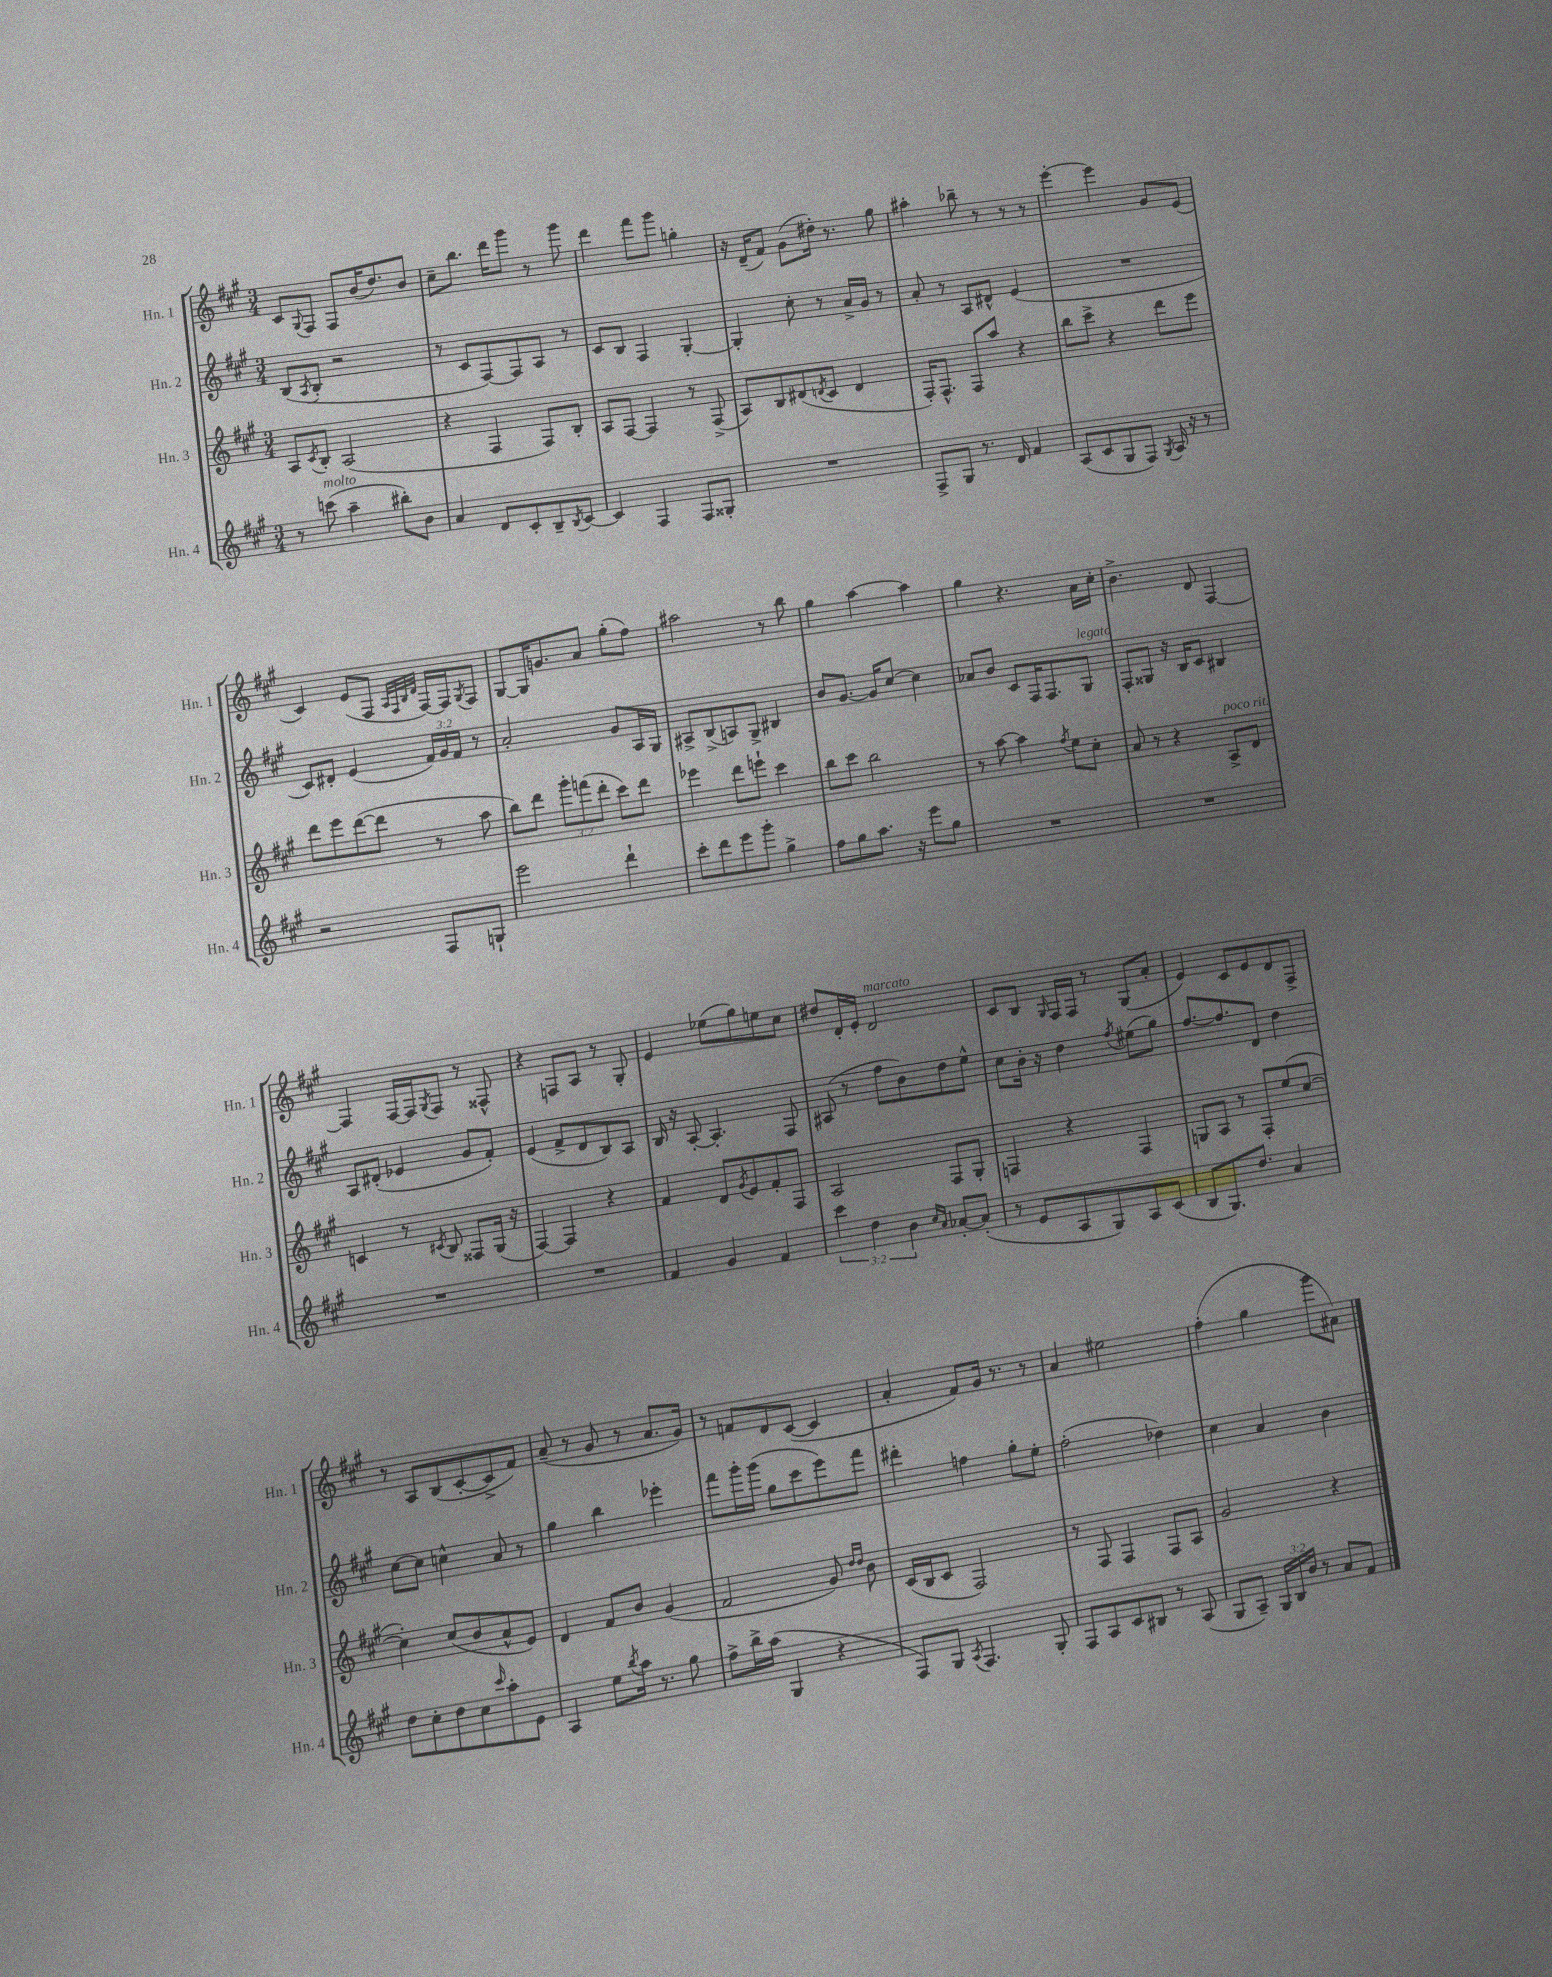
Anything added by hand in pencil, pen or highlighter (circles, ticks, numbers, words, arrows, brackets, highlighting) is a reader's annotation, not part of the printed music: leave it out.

**kern	**kern	**kern	**kern
*staff4	*staff3	*staff2	*staff1
*clefG2	*clefG2	*clefG2	*clefG2
*k[f#c#g#]	*k[f#c#g#]	*k[f#c#g#]	*k[f#c#g#]
*M3/4	*M3/4	*M3/4	*M3/4
8r	8A	(8B	8c#
.	8qc#	8qA	8qqG#
(8ccc	8B'	8B'	8F#
4aa~	(2A	2r	8F#
.	.	.	(16b
.	.	.	8.dd)
8bb#')	.	.	.
8b	.	.	8b
=	=	=	=
4a	4r	8r	8cc#~
.	.	8c#	8.bb
8d	4F#	[8F#)	.
.	.	.	16ddd
8c#'	.	8F#]	8ggg#
8B~	8F#)	8A	8r
8qB	.	.	.
[8c#	8B'	8r	8ggg#
=	=	=	=
4c#]	8A	8c#	4ddd
.	[8F#	8B	.
4F#	4F#]	4F#	8fff#
.	.	.	8ggg#
8F#	8r	[4G#'	4gg'
8G##'	(8F#^	.	.
=	=	=	=
2.r	8A)	4G#']	16r
.	.	.	(16d~
.	8B	.	8f#)
.	(8d#	8cc#'	(8g#
.	8qd	.	.
.	8c#	8r	16dd#')
.	.	.	8.r
.	4d	16a^	.
.	.	16g#	.
.	.	8r	8gg#
=	=	=	=
8F#^	16F#')	8a'	4aa#'
.	8.F#^^	.	.
8G#	.	8r	.
8.r	8F#	8A	8bb-~
.	8aa	8d#^^	8r
16d	.	.	.
4f#	4r	(4e	8r
.	.	.	8r
=	=	=	=
(8A	8bb	2.r	[4eee'
8c#	8ccc#^	.	.
8G#	4r	.	4eee]
8F#)	.	.	.
8qG#	.	.	.
16A	8ddd	.	8g#
16r	.	.	.
8r	8eee	.	(8e
=	=	=	=
2r	8ddd	8c#)	4c#)
.	8eee	8d#'	.
.	([8ddd	(4e	(8e
.	8ddd]	.	8F#
.	.	.	32qqA
.	.	.	32qqF#
.	.	.	32qqB
.	.	.	32qqd
8F#	8r	24f#)	[16F#)
.	.	24g#	.
.	.	.	16F#]
.	.	24f#	.
.	.	.	8qG#
8G`	8aa	8r	8F#
=	=	=	=
2eee	8bb)	2a'	[8G#
.	8ddd	.	16G#]
.	.	.	8.g
.	12ggg#'	.	.
.	(12fff	.	.
.	.	.	8a
.	12ddd'	.	.
4ddd`	8ccc#)	8g#	(8gg#'
.	8ddd	16A	8ff#)
.	.	16G#	.
=	=	=	=
8ccc#'	4eee-	8A#^	2aa#
8ddd	.	(8B^	.
8eee	8ddd	8A)	.
8ggg#'	8eee`	8G#^	.
4gg#^	4ccc#	4B#	8r
.	.	.	8bb
=	=	=	=
8ff#	8bb	8b	4gg#
8gg#	8ccc#	[8.g#	.
8.aa	2bb	.	[4aa
.	.	16g#]	.
.	.	[8cc#	.
16r	.	.	.
8eee	.	4cc#]	4aa]
8gg#	.	.	.
=	=	=	=
2.r	8r	8a-	4gg#
.	[8aa	8b	.
.	4aa]	8c#	4.r
.	.	16F#	.
.	.	8.F#	.
.	8qff#	.	.
.	8ee	.	.
.	8cc#'	8G#	16a
.	.	.	16cc#'
=	=	=	=
2.r	8a	8F#'	4.b^
.	8r	8G##	.
.	4r	16r	.
.	.	16B	.
.	.	8c#	8d
.	8A^	4B#	[4F#
.	8d	.	.
=	=	=	=
2.r	4c	8A	4F#]
.	.	(8d#'	.
.	8r	4e-	[16F#
.	.	.	16F#]
.	8qc#	.	8qG#
.	8B	.	8F#
.	8F##	8g#	8r
.	(16G#	8f#')	8F##^^
.	16r	.	.
=	=	=	=
2.r	[4F#)	(4e	4r
.	4F#]	8f#^	8F
.	.	8d	8A
.	4r	8B)	8r
.	.	8A	8G#'
=	=	=	=
4f#	4f#	16B	4e
.	.	16r	.
.	.	[8A'	.
4g#	8d	4.A']	(8ee-
.	8qg#	.	.
.	8e	.	8gg#)
4f#	8f#'	.	8ee
.	8F#	8F#	8cc#
=	=	=	=
6ccc#	2A	(8A#	8dd#
.	.	8r	16d'
6dd	.	.	.
.	.	.	16e'
.	.	8ff#	2d
6b	.	.	.
.	.	8b)	.
16qqcc#	.	.	.
16qqa	.	.	.
[8a-'	8F#	8dd	.
(8a-']	8G#'	8ee^^	.
=	=	=	=
8r	4F	8cc#	8c#
8e	.	16b'	8B
.	.	16r	.
.	.	.	16qqG#
8A	4r	4dd	16F#
.	.	.	16F#
8G#)	.	.	8r
.	.	8qff#	.
8A	4F	(8ee#	(8G#
(8c#	.	8gg#)	8a'
=	=	=	=
8B	8G	[8.ff#	4e)
8.G#)	8A	.	.
.	.	8.ff#]	.
.	8r	.	8c#
8.dd	.	.	.
.	8F#'	8d	8e
4a	(8ee	4dd	8d
.	[8cc#	.	8F#^
=	=	=	=
8dd	4cc#'])	[8cc#	8r
8cc#'	.	8cc#]	8A
8dd	(8cc#	4cc^^	(8B
8cc#	8b	.	[8c#'
16qqccc#	.	.	.
8aa'	8a^^	8a	8c#^]
8e	8e)	8r	8f#)
=	=	=	=
4A	4d	4gg#	(8a~
.	.	.	8r
8ee	8f#	4bb	8g#
8qbb	.	.	.
16aa	8b	.	8r
8.r	.	.	.
.	(4g#	4eee-'	8.a
8gg#	.	.	.
.	.	.	16g#)
=	=	=	=
8ff#^	2f#	8fff#	8r
16bb^	.	16ggg#'	8f
(16aa	.	(16ggg#	.
4G#	.	8gg#	8d
.	.	8ccc#	([8c#
4r	8g#)	8eee)	4c#]
.	16qqdd	.	.
.	16qqdd	.	.
.	8b	8fff#	.
=	=	=	=
8F#)	(16c#	4ddd#'	4a'
.	16B	.	.
8G#	8c#	.	.
8qA	.	.	.
4.F#	2F#)	4ff	8f#)
.	.	.	16g#
.	.	.	8.r
.	.	8gg#'	.
8G#'	.	8ee'	8r
=	=	=	=
8F#	8r	(2ff#'	4a
8A	8F#	.	.
8c#	4F#	.	2ee#
8B#	.	.	.
8r	8F#	4dd-)	.
(8A	8A	.	.
=	=	=	=
8G#	2g#	4cc#	(4ff#'
8A~)	.	.	.
24G#	.	4a	4gg#
24B	.	.	.
24b	.	.	.
8r	.	.	.
8a	4r	4b	8ggg#
8f#	.	.	8a#)
==	==	==	==
*-	*-	*-	*-
